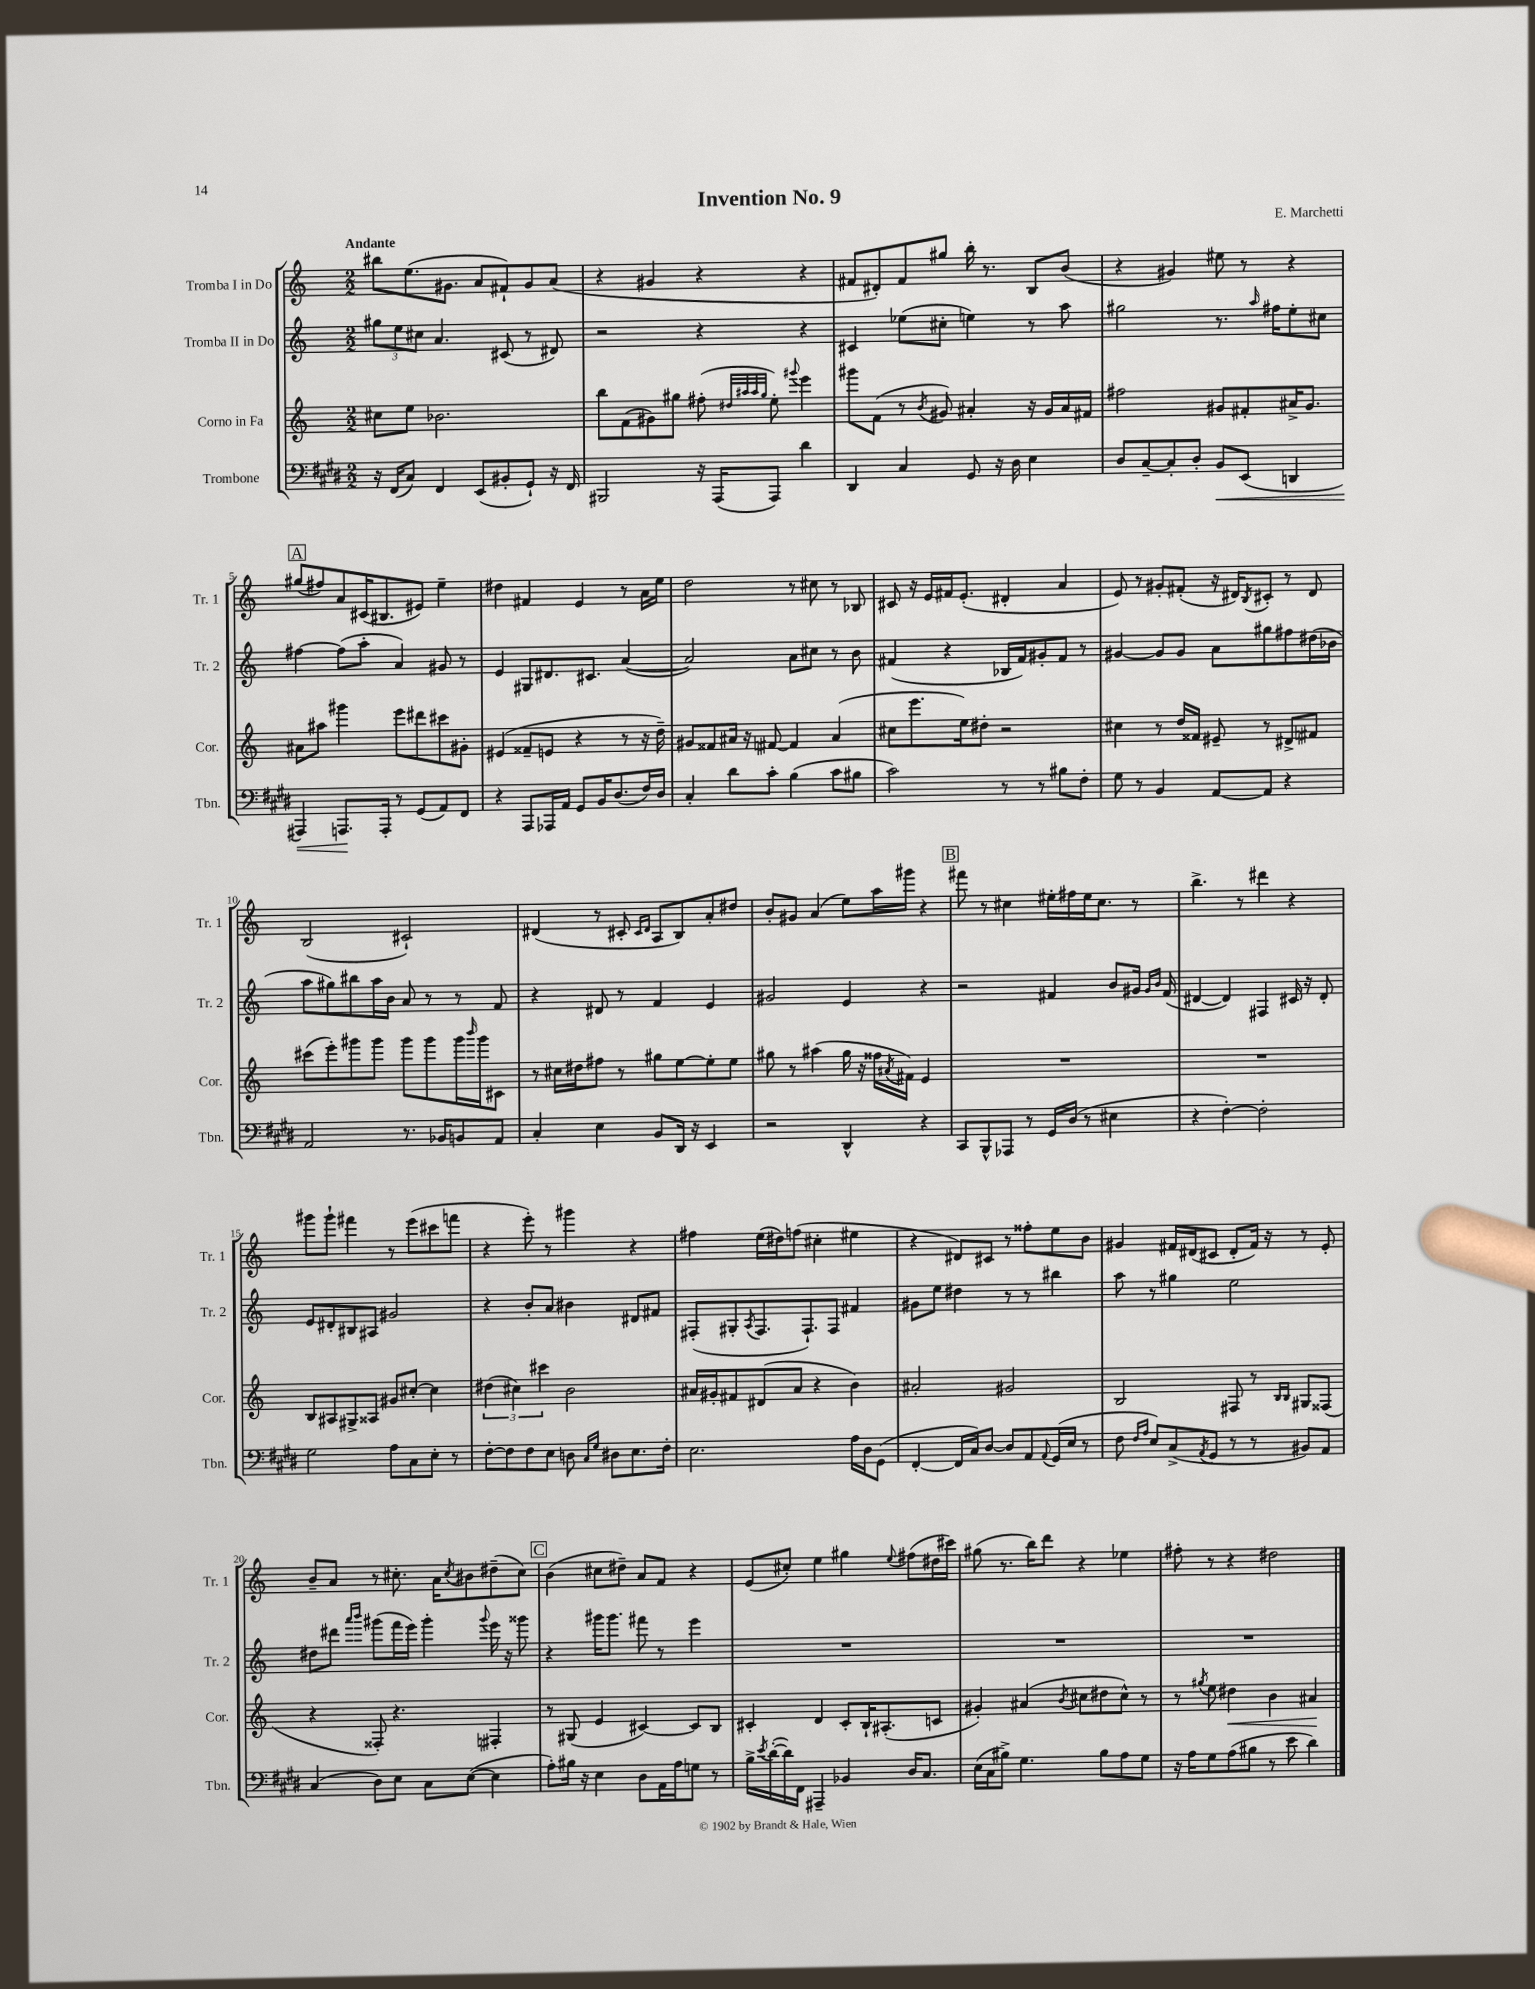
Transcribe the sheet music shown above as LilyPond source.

\header { title = "Invention No. 9" composer = "E. Marchetti" }
<<
\new StaffGroup <<
\new Staff = "s0" \with { instrumentName = "Tromba I in Do" shortInstrumentName = "Tr. 1" } {
    \clef treble \key c \major \numericTimeSignature \time 2/2 \tempo "Andante"
    bis''8 e''8.( gis'8. a'8 fis'8-!) gis'8 a'8( |
    r4 gis'4 r4 r4 |
    fis'8 dis'8-.) fis'8 gis''8 b''16-. r8. b8 b'8( |
    r4 gis'4) eis''8 r8 r4 |
    \mark \markup { \box "A" } gis''8( fis''8) a'8 cis'16( bis8. eis'8) e''4-- |
    dis''4 fis'4 e'4 r8 a'16 e''16 |
    d''2 r8 cis''8 r8 bes8 |
    cis'8 r16 e'16 fis'16 e'8.-.( dis'4-. a'4 |
    e'8) r8 gis'8-. fis'8-.( r16 dis'16) \acciaccatura { b8 } cis'8-. r8 dis'8 |
    b2( cis'2-!) |
    dis'4( r8 cis'8-. \grace { cis'16 dis'16 } a8 b8) a'8-. dis''8 |
    b'8-. gis'8 a'4( e''8) a''16 gis'''16 r4 |
    \mark \markup { \box "B" } fis'''8 r8 cis''4 eis''16-. fis''16 eis''16 cis''8. r8 |
    b''4.-> r8 dis'''4 r4 |
    gis'''8 gis'''8-! fis'''4 r8 e'''8( cis'''8 f'''8 |
    r4 e'''8-.) r8 gis'''4 r4 |
    fis''4 e''16( dis''16) f''8( cis''4-. eis''4 |
    r4 dis'8) cis'8 r8 fisis''8-. e''8 b'8 |
    gis'4 fis'16 dis'16( cis'8 dis'8-. fis'16) r16 r8 e'8-. |
    b'8-- a'8 r8 cis''8.-. a'16 \acciaccatura { cis''8 } bis'8 dis''8--( cis''8) |
    \mark \markup { \box "C" } b'4( cis''8 dis''8--) a'8 f'8 r4 |
    e'8( cis''8-.) e''4 gis''4 \appoggiatura { e''8 } fis''8( dis''16 cis'''16) |
    gis''8( r8. b''16) d'''8 r4 ees''4 |
    fis''8-. r8 r4 dis''2 \bar "|." |
}
\new Staff = "s1" \with { instrumentName = "Tromba II in Do" shortInstrumentName = "Tr. 2" } {
    \clef treble \key c \major \numericTimeSignature \time 2/2
    \tuplet 3/2 { gis''8 e''8 cis''8 } a'4. cis'8( r8 dis'8) |
    r2 r4 r4 |
    cis'4 ees''8( cis''8-. e''4) r8 a''8 |
    gis''2 r8. \grace { a''16 } fis''16 e''8-. cis''8 |
    \mark \markup { \box "A" } fis''4~ fis''8( a''8-. a'4) gis'8 r8 |
    e'4 gis8 dis'8. cis'8. a'4~( |
    a'2) a'8 cis''8 r8 b'8 |
    fis'4( r4 bes16 fis'16) gis'8-. fis'8 r8 |
    gis'4~ gis'8 gis'8 a'8 gis''8 fis''8 dis''16( bes'16 |
    a''8 gis''8) bis''8 a''16 b'16 a'8 r8 r8 f'8 |
    r4 dis'8 r8 f'4 e'4 |
    gis'2 e'4 r4 |
    \mark \markup { \box "B" } r2 fis'4 b'8 gis'16 \grace { gis'16 b'16 } fis'16( |
    dis'4~ dis'4) fis4 cis'16 r16 dis'8-. |
    e'8 dis'8-. bis8 ais8 gis'2 |
    r4 b'8-. a'8 bis'4 dis'8 fis'8 |
    fis8-.( gis8-. \acciaccatura { a8 } fis8. fis8.-!) fis8 fis'4 |
    gis'8 e''8 dis''4 r8 r8 bis''4 |
    a''8 r8 gis''4 e''2 |
    dis''8 dis'''8 \grace { a'''16 b'''16 } gis'''8( f'''16 e'''16) gis'''4-. \appoggiatura { gis'''8 } e'''16 r16 gisis'''8 |
    \mark \markup { \box "C" } r4 gis'''16 gis'''8. fis'''8 r8 e'''4 |
    R1 |
    R1 |
    R1 \bar "|." |
}
\new Staff = "s2" \with { instrumentName = "Corno in Fa" shortInstrumentName = "Cor." } {
    \clef treble \key c \major \numericTimeSignature \time 2/2
    cis''8 e''8 bes'2. |
    b''8 f'8( gis'8) gis''8 fis''8-.( \grace { dis''32 ais''32 ais''32 gis''32 } e''8-.) \appoggiatura { gis'''8 } e'''4 |
    gis'''8 f'8( r8 \acciaccatura { b'8 } gis'8) ais'4-. r16 gis'16 ais'16 fis'16 |
    fis''2 gis'8 fis'8-. ais'16-> gis'8. |
    \mark \markup { \box "A" } ais'8 ais''8 gis'''4 e'''8 dis'''8 cis'''8 gis'8-. |
    eis'4( fisis'8-- e'8 r4 r8 r16 d''16--) |
    gis'8 fisis'8 ais'16 r16 fis'8~ fis'4 ais'4( |
    cis''8 e'''8. e''16) dis''8-. r2 |
    cis''4 r8 d''16 fisis'16 eis'8-- r8 dis'8-> fis'8 |
    cis'''8( e'''8-.) gis'''8 gis'''8 gis'''8 gis'''8 gis'''16 \grace { b'''16 } gis'''16 cis'8 |
    r8 cis''16 dis''16 fis''8 r8 gis''8 e''8~ e''8-. e''8 |
    gis''8 r8 ais''4( gis''16 r16 fisis''16 \acciaccatura { ais'8 } fis'16) e'4 |
    \mark \markup { \box "B" } R1 |
    R1 |
    b8 ais8 gis8-> aisis8 gis'8 cis''8~-. cis''4 |
    \tuplet 3/2 { dis''4( cis''4) cis'''4 } b'2 |
    ais'16 gis'16-. fis'8 dis'8( ais'8 r4 b'4) |
    ais'2-. gis'2 |
    b2 fis8 r8 \grace { b16 b16 } gis8 fisis8( |
    r4 fisis8-.) r4. fis4-. |
    \mark \markup { \box "C" } r8 gis8( e'4 cis'4~) cis'8 b8 |
    cis'4-. d'4 cis'8-. b16-! ais8.-.( c'8 |
    gis'4-.) ais'4( \acciaccatura { b'8 } cis''8 dis''8 cis''8-^) r8 |
    r8 \acciaccatura { gis''8 } e''8 dis''4\< b'4 ais'4\! \bar "|." |
}
\new Staff = "s3" \with { instrumentName = "Trombone" shortInstrumentName = "Tbn." } {
    \clef bass \key e \major \numericTimeSignature \time 2/2
    r16 fis,16( cis8) fis,4 e,8( bis,8-. gis,8-!) r16 fis,16 |
    bis,,2 r16 a,,16( a,,8) dis'4 |
    dis,4 cis4 gis,8 r16 dis16 e4 |
    dis8 cis8~-- cis8-. dis8-. b,8\< e,8( d,4 |
    \mark \markup { \box "A" } ais,,4) a,,8.\! a,,16-. r8 gis,8( a,8) fis,8 |
    r4 a,,8 aes,,16 a,16 gis,8 b,16 dis8.( fis16) dis16 |
    cis4-. dis'8 cis'8-. b4( cis'8 bis8 |
    cis'2) r8 r8 bis8 fis8-. |
    gis8 r8 b,4 a,8~ a,8 r4 |
    a,2 r8. bes,16 b,8 a,8 |
    cis4-. e4 b,8 dis,16 r16 e,4 |
    r2 dis,4-^ r4 |
    \mark \markup { \box "B" } cis,8 b,,8-^ aes,,8 r8 gis,16 dis16( r8 eis4 |
    r4 fis4~-.) fis2-. |
    gis2 a8 cis8 e8-. r8 |
    fis8~-. fis8 fis8 e8 d8 \grace { cis16 gis16 } dis8 e8. fis16-. |
    e2. a16 dis16 gis,8( |
    fis,4~-. fis,16 cis16) dis8~ dis8 a,8 \appoggiatura { a,8 } gis,16( e16 r8 |
    fis8 \grace { fis16 a16 } e8) cis8->( \acciaccatura { a,8 } gis,8 r8 r8 bis,8) a,8 |
    cis4( dis8) e8 cis8 e8~( e4 |
    \mark \markup { \box "C" } a8-.) bis16 r16 e4 dis8 a,16 a16 g8 r8 |
    b16-> \acciaccatura { e'8 } dis'16~-.( dis'16) fis,16 ais,,4-- bes,4 dis16 cis8. |
    e16( cis16 bis8->) gis4. bis8 a8 gis8 |
    r16 a16 gis8 a8( bis8 r8 e'8 dis'4) \bar "|." |
}
>>
>>
